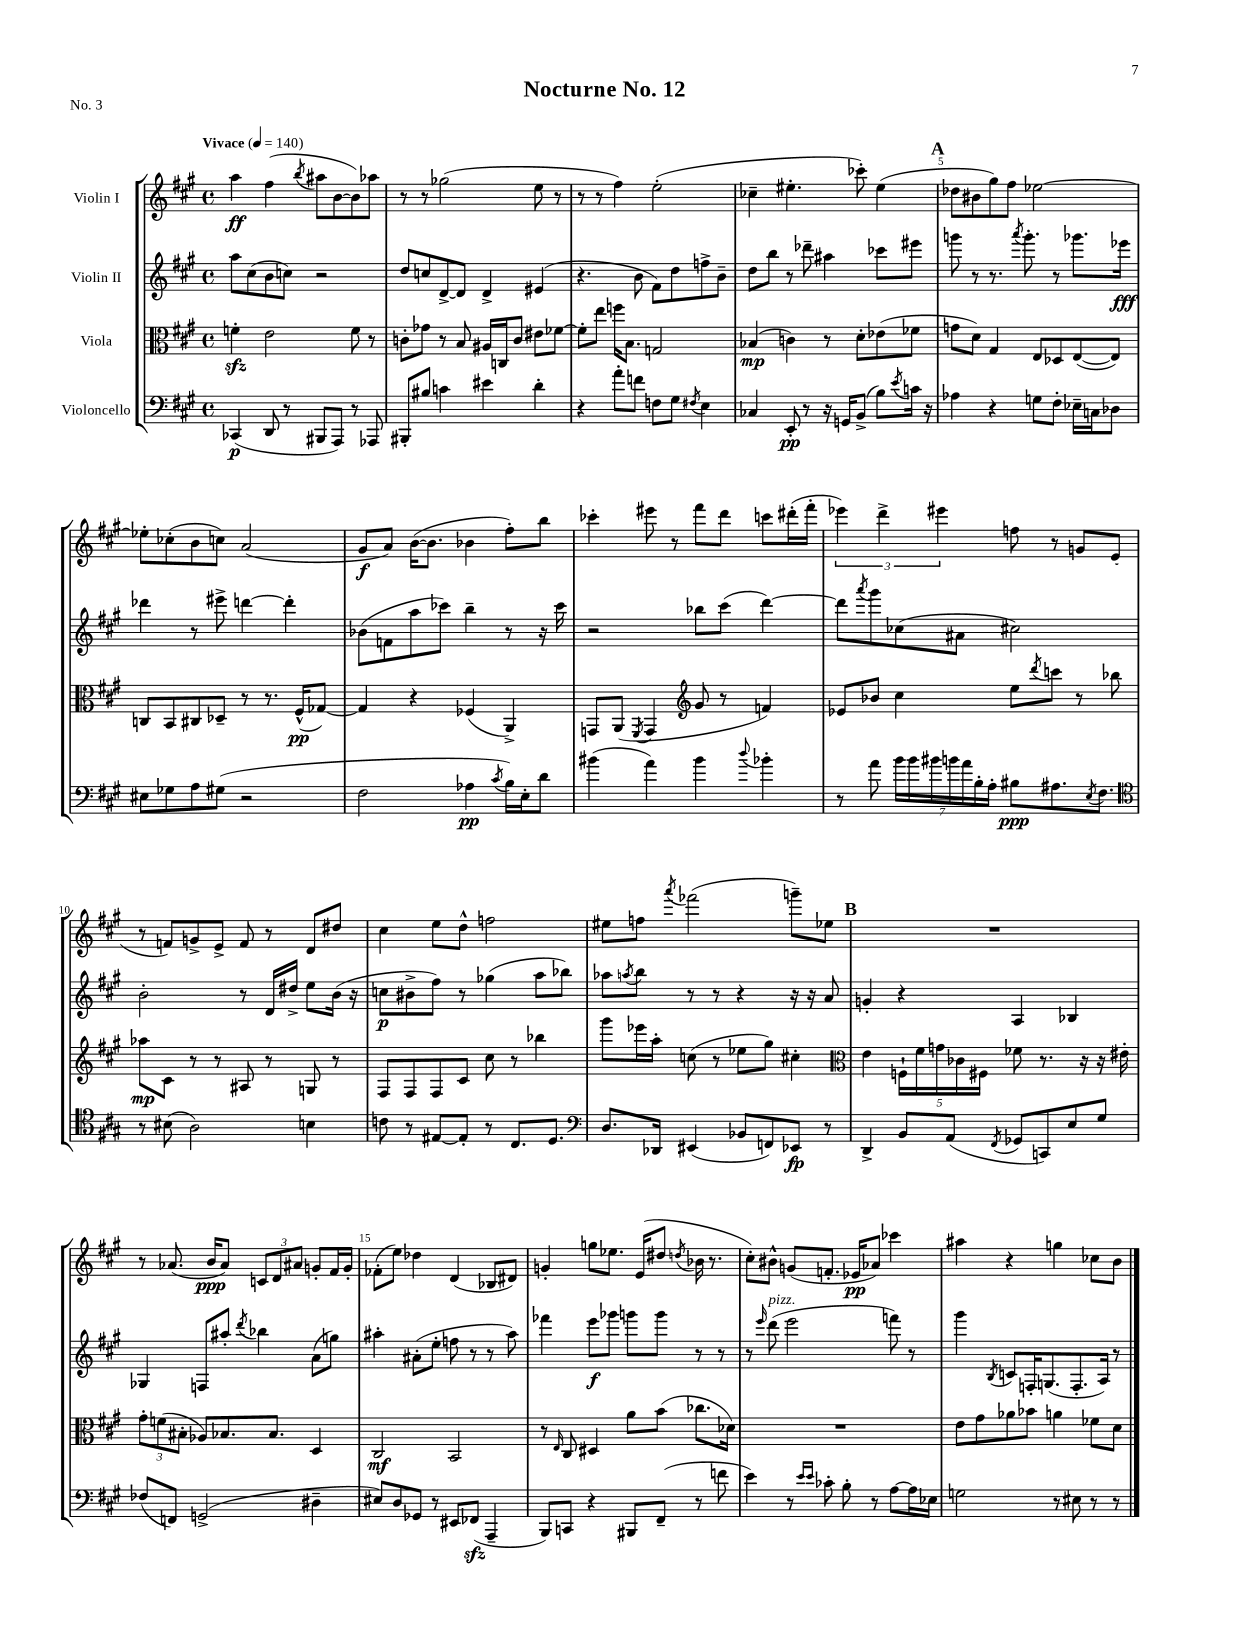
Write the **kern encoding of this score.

**kern	**kern	**kern	**kern
*staff4	*staff3	*staff2	*staff1
*clefF4	*clefC3	*clefG2	*clefG2
*k[f#c#g#]	*k[f#c#g#]	*k[f#c#g#]	*k[f#c#g#]
*M4/4	*M4/4	*M4/4	*M4/4
*met(c)	*met(c)	*met(c)	*met(c)
*MM140	*MM140	*MM140	*MM140
(4CC-	4f'	8aa	4aa
.	.	(8cc#	.
8DD	2e	8b	(4ff#
8r	.	8cc)	.
.	.	.	8qbb
8BBB#	.	2r	8aa#
8AAA)	.	.	[8b
8r	8f	.	8b])
8AAA-	8r	.	8aa-
=	=	=	=
8BBB#'	8c'	8dd	8r
8B#	8g-	8cc	8r
4c	8r	[8d^	(2gg-
.	8B	8d]	.
4e#	16A#	4d^	.
.	16C	.	.
.	8c	.	.
4d'	8e#	(4e#	8ee
.	[8f-	.	8r
=	=	=	=
4r	8f-']	4.r	8r
.	8ee	.	8r
8a'	16ff	.	4ff#)
.	8.B	.	.
8f	.	8b	.
8F	2G	8f#)	(2ee'
8G#	.	8dd	.
8qF#	.	.	.
4E	.	8ff^	.
.	.	8b~	.
=	=	=	=
4C-	(4B-	8dd	4cc-~
.	.	8bb	.
8EE'	4c)	8r	4.ee#'
8r	.	8ddd-~	.
16r	8r	4aa#	.
16GG	.	.	.
(8BB^	8d'	.	8ccc-')
8B)	(8e-	8ccc-	(4ee#
8qe	.	.	.
16c	8f-	8eee#	.
16r	.	.	.
=	=	=	=
4A-	8g	8ggg	8dd-
.	8d)	8r	8b#
4r	4G#	8.r	8gg#)
.	.	.	8ff#
.	.	8qaaa	.
.	.	8.ggg'	.
8G	8E	.	[2ee-
8F#'	8D-	8r	.
16E-~	([8E	8.ggg-	.
16C	.	.	.
8D-	8E])	.	.
.	.	16eee-	.
=	=	=	=
8E#	8C	4ddd-	8ee-']
8G-	8BB	.	(8cc-'
8A	8C#	8r	8b
(8G#	8D-~	8eee#^	8cc)
2r	8r	[4ddd	(2a
.	8.r	.	.
.	.	4ddd']	.
.	(16F#^^	.	.
.	[8G-)	.	.
=	=	=	=
2F#	4G-]	(8b-	8g#
.	.	8f	8a)
.	4r	8aa	([16b
.	.	.	8.b]
.	.	8ccc-)	.
4A-	(4F-	4bb~	4b-
8qc#	.	.	.
16B)	4AA^)	8r	8ff#')
16E'	.	.	.
8d	.	16r	8bb
.	.	16ccc-	.
=	=	=	=
(4b#	8GG	2r	4ccc-'
.	(8AA	.	.
.	8qFF#	.	.
4a)	4GG	.	8eee#
.	.	.	8r
*	*clefG2	*	*
4b#	8g#	8bb-	8fff#
.	8r	(8ccc#	8ddd
8qqdd	.	.	.
4b-'	4f)	[4ddd)	8ccc
.	.	.	(16ddd#'
.	.	.	16fff#'
=	=	=	=
8r	8e-	8ddd]	6eee-)
.	.	8qaaa	.
8a	8b-	8ggg#	.
.	.	.	6ddd^
28b	4cc#	(8cc-	.
28b	.	.	.
28b#	.	.	.
.	.	.	6eee#
28b	.	.	.
.	.	8a#	.
28a	.	.	.
28B'	.	.	.
28A'	.	.	.
8B#	8ee	2cc#)	8ff
.	8qddd	.	.
8.A#	8ccc	.	8r
.	8r	.	8g
8qE	.	.	.
8.F#	.	.	.
.	8bb-	.	(8e
=	=	=	=
*clefC4	*	*	*
8r	8aa-	2b'	8r
(8B#	8c#	.	8f)
2A)	8r	.	8g^
.	8r	.	8e^
.	8A#	8r	8f
.	8r	16d	8r
.	.	16dd#^	.
4B	8G	8ee	8d
.	8r	(16b	8dd#
.	.	16r	.
=	=	=	=
8c	8F#	8cc	4cc#
8r	8F#	8b#^	.
[8E#	8F#	8ff#)	8ee
8E#']	8c#	8r	8dd^^
8r	8cc#	(4gg-	2ff
8.C#	8r	.	.
.	4bb-	8aa	.
8.D	.	.	.
.	.	8bb-)	.
=	=	=	=
*clefF4	*	*	*
8.D	8ggg#	8aa-	8ee#
.	.	8qaa	.
.	16eee-	8bb	8ff
16DD-	16aa'	.	.
.	.	.	8qaaa
(4EE#	(8cc	8r	(2fff-
.	8r	8r	.
8BB-	8ee-	4r	.
8FF)	8gg#)	.	.
8EE-	4cc#'	16r	8ggg~)
.	.	16r	.
8r	.	8a	8ee-
=	=	=	=
*	*clefC3	*	*
4DD^	4e	4g'	1r
8BB	20F`	4r	.
.	20f#	.	.
.	20g	.	.
(8AA	.	.	.
.	20c-	.	.
.	20F#	.	.
8qFF#	.	.	.
8GG-	8f-	4A	.
8CC)	8.r	.	.
8E	.	4B-	.
.	16r	.	.
8G#	16r	.	.
.	16e#'	.	.
=	=	=	=
(8F-	12g#'	4G-	8r
.	(12f	.	.
8FF)	.	.	(8.a-
.	12B#'	.	.
(2GG^	8A-)	8F	.
.	.	.	16b
.	8.B-	8aa#'	8a-)
.	.	8qddd	.
.	.	4bb-	12c
.	8.B-	.	.
.	.	.	12d
.	.	.	12a#
4D#~	4D	(8a	8g'
.	.	8gg)	16f#
.	.	.	16g'
=	=	=	=
8E#)	2C#	4aa#'	(8f-'
8D	.	.	8ee)
8GG-	.	(8a#'	4dd-
8r	.	8ee'	.
8EE#	2BB	8ff	(4d
(8FF-	.	8r	.
4AAA~	.	8r	8B-
.	.	8aa#)	8d#)
=	=	=	=
8BBB)	8r	4fff-	4g'
.	16qqE	.	.
8CC	8C#	.	.
4r	4D#	8eee	8gg
.	.	8ggg-	8.ee-
8BBB#	8a	8ggg	.
.	.	.	(16e
(8FF#~	(8b	8ggg	8dd#
.	.	.	8qdd
8r	8.cc-	8r	16b-
.	.	.	8.r
8f	.	8r	.
.	16d-)	.	.
=	=	=	=
4e)	1r	8r	8cc#')
.	.	16qqeee	.
.	.	(8ddd	8b#^^
8r	.	2eee	(8g
16qqe	.	.	.
16qqe	.	.	.
8c-'	.	.	8.f'
8B'	.	.	.
.	.	.	16e-
8r	.	.	8a-)
[8A	.	8fff)	4ccc-
16A]	.	8r	.
16E-	.	.	.
=	=	=	=
2G	8e	4ggg#	4aa#
.	8g#	.	.
.	.	8qB	.
.	8a-	8c	4r
.	8b-	16F'	.
.	.	(8.G	.
8r	4a	.	4gg
8E#	.	8.F'	.
8r	8f-	.	8cc-
.	.	16A)	.
8r	8d	8r	8b
==	==	==	==
*-	*-	*-	*-
